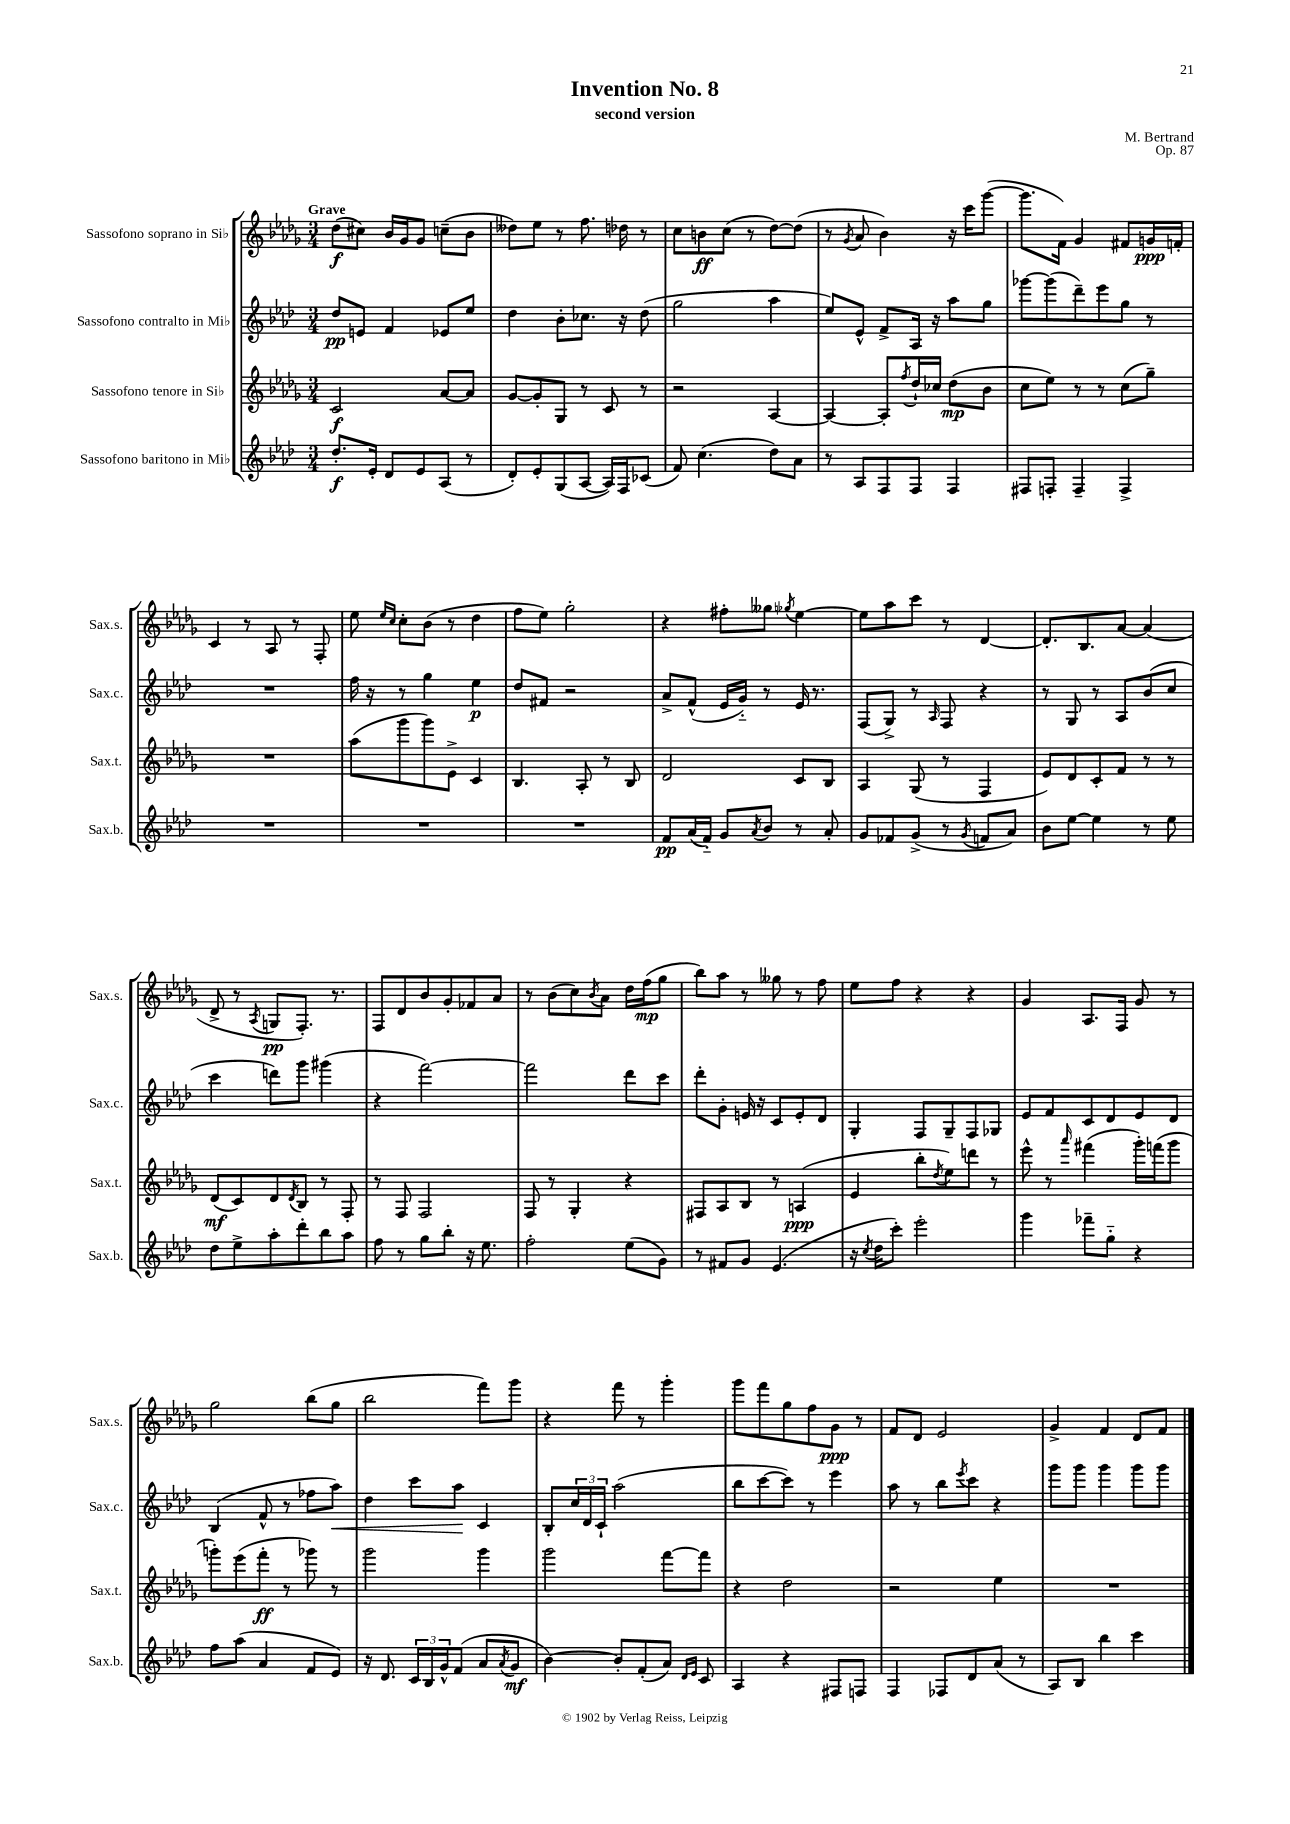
\header { title = "Invention No. 8" composer = "M. Bertrand" subtitle = "second version" opus = "Op. 87" }
<<
\new StaffGroup <<
\new Staff = "s0" \with { instrumentName = "Sassofono soprano in Sib" shortInstrumentName = "Sax.s." } {
    \clef treble \key des \major \numericTimeSignature \time 3/4 \tempo "Grave"
    des''8\f( cis''8) bes'16 ges'16 ges'8 c''8--( bes'8 |
    deses''8) ees''8 r8 f''8. des''16 r8 |
    c''8 b'8\ff c''8( r8 des''8~) des''8( |
    r8 \acciaccatura { ges'8 } aes'8 bes'4) r16 c'''16 ges'''8~( |
    ges'''8. f'16) ges'4 fis'8 g'16\ppp f'16-. |
    c'4 r8 aes8 r8 f8-. |
    ees''8 \grace { ees''16 c''16 } c''8-. bes'8( r8 des''4 |
    f''8 ees''8) ges''2-. |
    r4 fis''8-. geses''8 \acciaccatura { ges''8 } ees''4~ |
    ees''8 aes''8 c'''8 r8 des'4~ |
    des'8.-. bes8. aes'8~ aes'4( |
    des'8-> r8 \acciaccatura { aes8 } g8\pp f8.-.) r8. |
    f8 des'8 bes'8 ges'8-. fes'8 aes'8 |
    r8 bes'8( c''8) \acciaccatura { bes'8 } aes'8 des''16 f''16\mp( ges''8 |
    bes''8) aes''8 r8 geses''8 r8 f''8 |
    ees''8 f''8 r4 r4 |
    ges'4 aes8. f16 ges'8 r8 |
    ges''2 bes''8( ges''8 |
    bes''2 f'''8) ges'''8 |
    r4 f'''8 r8 ges'''4-. |
    ges'''8 f'''8 ges''8 f''8 ges'8\ppp r8 |
    f'8 des'8 ees'2 |
    ges'4-> f'4 des'8 f'8 \bar "|." |
}
\new Staff = "s1" \with { instrumentName = "Sassofono contralto in Mib" shortInstrumentName = "Sax.c." } {
    \clef treble \key aes \major \numericTimeSignature \time 3/4
    des''8\pp e'8 f'4 ees'8 ees''8 |
    des''4 bes'8-. ces''8. r16 des''8( |
    g''2 aes''4 |
    ees''8) ees'8-^ f'8-> aes16 r16 aes''8 g''8 |
    ges'''8~ ges'''8( des'''8--) ees'''8 g''8 r8 |
    R2. |
    f''16 r16 r8 g''4 ees''4\p |
    des''8 fis'8 r2 |
    aes'8-> f'8-^( ees'16 g'16-_) r8 ees'16 r8. |
    f8( g8->) r8 \grace { aes16 } f8 r4 |
    r8 g8 r8 aes8 bes'8( c''8 |
    c'''4 d'''8) g'''8 gis'''4( |
    r4 f'''2~) |
    f'''2 des'''8 c'''8 |
    des'''8-. g'8-. e'16 r16 c'8 e'8-. des'8 |
    g4-. f8 g8-- f8 ges8 |
    ees'8 f'8 c'8 des'8 ees'8 des'8 |
    bes4( f'8-^ r8 fes''8 aes''8\<) |
    des''4 c'''8 aes''8\! c'4 |
    bes8-. \tuplet 3/2 { c''16 des'16 c'16-! } aes''2( |
    bes''8 c'''8~ c'''8) r8 ees'''4 |
    aes''8 r8 bes''8 \acciaccatura { ees'''8 } c'''8 r4 |
    g'''8 g'''8 g'''4 g'''8 g'''8 \bar "|." |
}
\new Staff = "s2" \with { instrumentName = "Sassofono tenore in Sib" shortInstrumentName = "Sax.t." } {
    \clef treble \key des \major \numericTimeSignature \time 3/4
    c'2\f aes'8~ aes'8 |
    ges'8~ ges'8-. ges8 r8 c'8 r8 |
    r2 aes4~ |
    aes4~ aes8-. \acciaccatura { f''8 } des''16-! ces''16 des''8\mp( bes'8 |
    c''8 ees''8) r8 r8 c''8( ges''8--) |
    R2. |
    aes''8( ges'''8 ges'''8) ees'8-> c'4 |
    bes4. aes8-. r8 bes8 |
    des'2 c'8 bes8 |
    aes4 ges8( r8 f4 |
    ees'8) des'8 c'8-. f'8 r8 r8 |
    des'8\mf( c'8) des'8 \acciaccatura { des'8 } bes8 r8 f8-. |
    r8 f8 f2 |
    f8 r8 ges4-. r4 |
    fis8 aes8 bes8 r8 a4\ppp( |
    ees'4 bes''8-. \acciaccatura { des''8 } ees''8) d'''8 r8 |
    ees'''8-^ r8 \grace { aes'''16 } fis'''4( ges'''16-.) f'''16( ges'''8 |
    g'''8-.) ees'''8( f'''8-.\ff r8 ges'''8) r8 |
    ges'''2 ges'''4 |
    ges'''2 f'''8~ f'''8 |
    r4 des''2 |
    r2 ees''4 |
    R2. \bar "|." |
}
\new Staff = "s3" \with { instrumentName = "Sassofono baritono in Mib" shortInstrumentName = "Sax.b." } {
    \clef treble \key aes \major \numericTimeSignature \time 3/4
    des''8.-.\f ees'16-. des'8 ees'8 aes8( r8 |
    des'8-.) ees'8-. g8( aes8~ aes16) f16 ces'8( |
    f'8) c''4.( des''8) aes'8 |
    r8 aes8 f8 f8 f4 |
    fis8 f8-. f4-- f4-> |
    R2. |
    R2. |
    R2. |
    f'8\pp aes'16( f'16-_) g'8 \acciaccatura { aes'8 } bes'8 r8 aes'8-. |
    g'8 fes'8 g'8->( r8 \acciaccatura { g'8 } f'8 aes'8) |
    bes'8 ees''8~ ees''4 r8 ees''8 |
    des''8 ees''8-> aes''8-. des'''8-. bes''8 aes''8 |
    f''8 r8 g''8 bes''8-. r16 ees''8. |
    f''2-. ees''8( g'8) |
    r8 fis'8 g'8 ees'4.( |
    r16 \acciaccatura { c''8 } des''16 c'''8-.) ees'''2-. |
    g'''4 fes'''8-- g''8-_ r4 |
    f''8 aes''8( aes'4 f'8 ees'8) |
    r16 des'8. \tuplet 3/2 { c'16 bes16 g'16-^ } f'8( aes'8 \acciaccatura { aes'8 } g'8\mf |
    bes'4~) bes'8-. f'8-.( aes'8) \grace { des'16 ees'16 } c'8 |
    aes4 r4 fis8 f8 |
    f4 fes8 des'8 aes'8( r8 |
    aes8) bes8 bes''4 c'''4 \bar "|." |
}
>>
>>
\layout { \context { \Score \remove "Bar_number_engraver" } }
